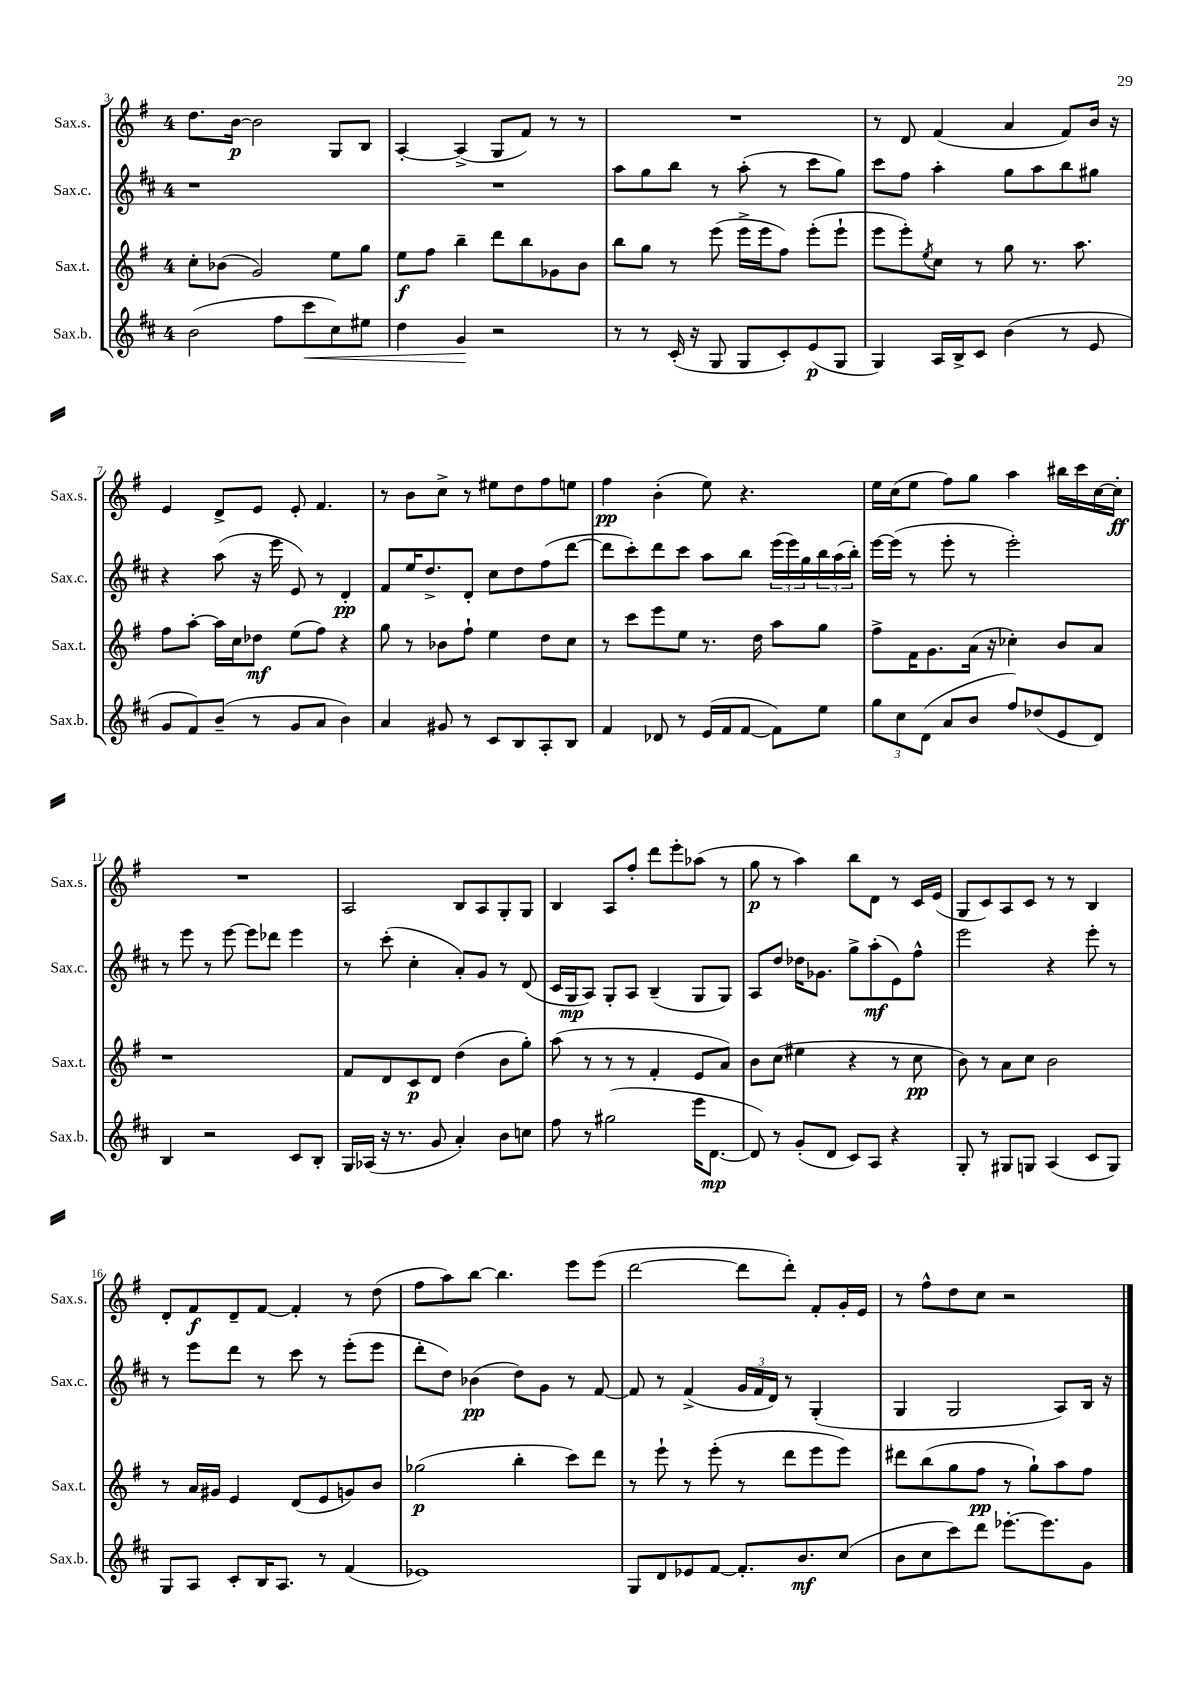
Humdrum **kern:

**kern	**kern	**kern	**kern
*staff4	*staff3	*staff2	*staff1
*clefG2	*clefG2	*clefG2	*clefG2
*k[f#c#]	*k[f#]	*k[f#c#]	*k[f#]
*M4/4	*M4/4	*M4/4	*M4/4
(2b	8cc'	1r	8.dd
.	(8b-	.	.
.	.	.	[16b
.	2g)	.	2b]
8ff#	.	.	.
8ccc#	.	.	.
8cc#)	8ee	.	8G
8ee#	8gg	.	8B
=	=	=	=
4dd	8ee	1r	[4A'
.	8ff#	.	.
4g	4bb~	.	(4A^]
2r	8ddd	.	8G
.	8bb	.	8f#)
.	8g-	.	8r
.	8b	.	8r
=	=	=	=
8r	8bb	8aa	1r
8r	8gg	8gg	.
(16c#'	8r	8bb	.
16r	.	.	.
8G	(8eee	8r	.
8G	16eee^	(8aa'	.
.	16eee	.	.
8c#')	8ff#)	8r	.
(8e	(8eee'	8ccc#	.
8G	8eee`	8gg)	.
=	=	=	=
4G)	8eee	8ccc#	8r
.	8eee')	8ff#	8d
.	8qee	.	.
16A	8cc	4aa'	(4f#
16B^	.	.	.
8c#	8r	.	.
(4b	8gg	8gg	4a
.	8.r	8aa	.
8r	.	8bb	8f#)
.	8.aa	.	.
8e	.	8gg#	16b
.	.	.	16r
=	=	=	=
8g	8ff#	4r	4e
8f#)	[8aa'	.	.
(8b~	16aa]	(8aa	8d^
.	16cc	.	.
8r	8dd-	16r	8e
.	.	16eee	.
8g	(8ee	8e)	8e'
8a	8ff#)	8r	4.f#
4b)	4r	4d'	.
=	=	=	=
4a	8gg	8f#	8r
.	8r	16ee	8b
.	.	8.dd^	.
8g#	8b-	.	8cc^
8r	8ff#`	8d'	8r
8c#	4ee	8cc#	8ee#
8B	.	8dd	8dd
8A'	8dd	(8ff#	8ff#
8B	8cc	[8ddd	8ee
=	=	=	=
4f#	8r	8ddd]	4ff#
.	8ccc	8ccc#')	.
8d-	8eee	8ddd	(4b'
8r	8ee	8ccc#	.
(16e	8.r	8aa	8ee)
16f#	.	.	.
[8f#	.	8bb	4.r
.	16dd	.	.
8f#])	8aa	(24eee	.
.	.	24eee)	.
.	.	24gg	.
8ee	8gg	24bb	.
.	.	(24aa	.
.	.	24bb')	.
=	=	=	=
12gg	8ff#^	[16eee	16ee
.	.	(16eee]	(16cc
12cc#	.	.	.
.	16f#	8r	8ee
(12d	.	.	.
.	8.g	.	.
8a	.	8eee'	8ff#)
8b	(16a	8r	8gg
.	16r	.	.
8ff#)	4cc-')	2eee')	4aa
(8dd-	.	.	.
8e	8b	.	16bb#
.	.	.	16ccc
8d)	8a	.	[16cc
.	.	.	16cc']
=	=	=	=
4B	1r	8r	1r
.	.	8eee	.
2r	.	8r	.
.	.	[8eee	.
.	.	8eee]	.
.	.	8ddd-	.
8c#	.	4eee	.
8B'	.	.	.
=	=	=	=
16G	8f#	8r	2A
(16A-	.	.	.
16r	8d	(8ccc#'	.
8.r	.	.	.
.	8c	4cc#'	.
8g	8d	.	.
4a')	(4dd	8a')	8B
.	.	8g	8A
8b	8b	8r	8G'
8cc	8gg')	(8d	8G
=	=	=	=
8ff#	(8aa	16c#	4B
.	.	16G	.
8r	8r	8A)	.
(2gg#	8r	8G'	8A
.	8r	8A	8ff#'
.	4f#'	(4B~	8ddd
.	.	.	8eee'
16eee	8e	8G	(8aa-
[8.d	.	.	.
.	8a)	8G)	8r
=	=	=	=
8d])	8b	8A	8gg
8r	(8cc	8dd	8r
(8g'	4ee#	16dd-	4aa)
.	.	8.g-	.
8d	.	.	.
8c#)	4r	8gg^	8bb
8A	.	(8aa'	8d
4r	8r	8e)	8r
.	8cc	8ff#^^	16c
.	.	.	(16e
=	=	=	=
8G'	8b)	2eee	8G
8r	8r	.	8c)
8G#	8a	.	8A
8G	8cc	.	8c
(4A	2b	4r	8r
.	.	.	8r
8c#	.	8eee'	4B
8G)	.	8r	.
=	=	=	=
8G	8r	8r	8d'
8A	16a	8eee	8f#
.	16g#	.	.
8c#'	4e	8ddd	8d~
16B	.	8r	[8f#
8.A	.	.	.
.	(8d	8ccc#	4f#']
8r	8e	8r	.
(4f#	8g)	(8eee'	8r
.	8b	8eee	(8dd
=	=	=	=
1e-)	(2gg-	8ddd'	8ff#
.	.	8dd)	8aa)
.	.	(4b-	[8bb
.	.	.	4.bb]
.	4bb'	8dd)	.
.	.	8g	.
.	8ccc)	8r	8eee
.	8ddd	[8f#	(8eee
=	=	=	=
8G	8r	8f#]	[2ddd
8d	8eee`	8r	.
8e-	8r	(4f#^	.
[8f#	(8eee'	.	.
8.f#']	8r	24g	8ddd]
.	.	24f#	.
.	.	24d)	.
.	8ddd	8r	8ddd')
8.b	.	.	.
.	8eee	(4G'	8f#'
(8cc#	8eee)	.	16g'
.	.	.	16e
=	=	=	=
8b	8ddd#	4G	8r
8cc#	(8bb	.	8ff#^^
8ccc#)	8gg	2G	8dd
8ddd	8ff#	.	8cc
[8.eee-'	8r	.	2r
.	8gg`)	.	.
8.eee-]	.	.	.
.	8aa	8A)	.
8g	8ff#	16B	.
.	.	16r	.
==	==	==	==
*-	*-	*-	*-
